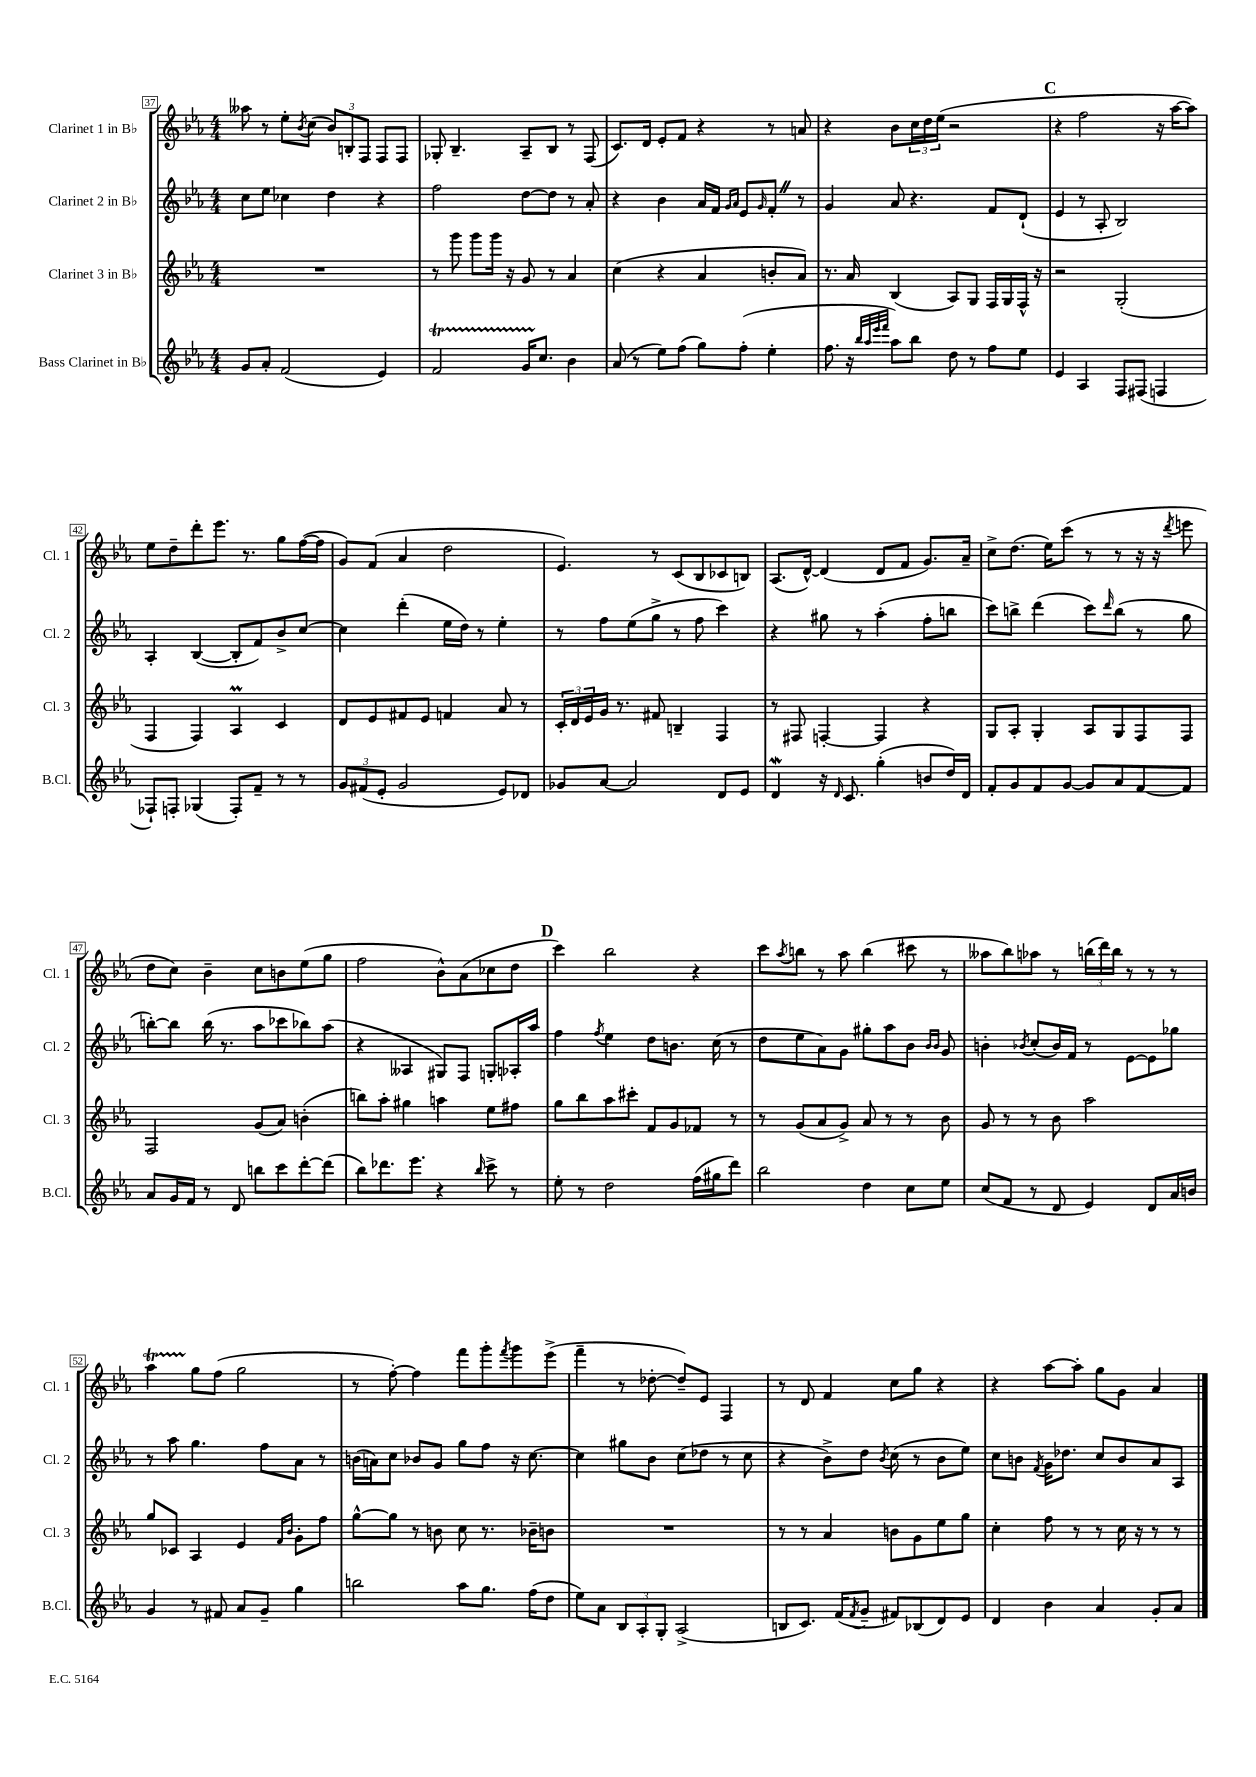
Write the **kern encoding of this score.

**kern	**kern	**kern	**kern
*part4	*part3	*part2	*part1
*staff4	*staff3	*staff2	*staff1
*I"Bass Clarinet in B♭	*I"Clarinet 3 in B♭	*I"Clarinet 2 in B♭	*I"Clarinet 1 in B♭
*I'B.Cl.	*I'Cl. 3	*I'Cl. 2	*I'Cl. 1
*clefG2	*clefG2	*clefG2	*clefG2
*k[b-e-a-]	*k[b-e-a-]	*k[b-e-a-]	*k[b-e-a-]
*M4/4	*M4/4	*M4/4	*M4/4
=37	=37	=37	=37
8g/L	1r	8cc\L	8aa--X\
8a-'/J	.	8ee-\J	8r
(2f/	.	4cc-X\	8ee-'\L
.	.	.	8qb-/
.	.	.	(8cc\J
.	.	4dd\	12b-/L)
.	.	.	12Bn'/
.	.	.	12F/J
4e-/)	.	4r	8F/L
.	.	.	8F/J
=38	=38	=38	=38
2fT/	8r	2ff\	8G-X'/
.	8ggg\	.	4.B-~/
.	8ggg\L	.	.
.	16ggg\Jk	.	.
.	16r	.	.
16gTTT/KL	8g/	[8dd\L	8A-~/L
8.cc/J	.	.	.
.	8r	8dd\J]	8B-/J
4b-\	4a-/	8r	8r
.	.	8a-'/	(8F/
=39	=39	=39	=39
(8a-/	(4cc\	4r	8.c/L)
8r	.	.	.
.	.	.	16d/Jk
8ee-\L)	4r	4b-\	8e-'/L
(8ff\J	.	.	8f/J
8gg\L)	4a-/	16a-/LL	4r
.	.	16f/JJ	.
.	.	16qqg/LL	.
.	.	16qqa-/JJ	.
(8ff'\J	.	8e-/L	.
.	.	16qqg/	.
4ee-'\	8bn'/L	8f'Z/J	8r
.	8a-/J)	8r	8an/
=40	=40	=40	=40
8.ff\	8.r	4g/	4r
16r	16a-/	.	.
32qqbb-/LLL	.	.	.
32qqaa-/	.	.	.
32qqeee-/	.	.	.
32qqfff/JJJ	.	.	.
8aa-\L)	(4B-/	8a-/	8b-\L
8bb-\J	.	4.r	24cc\L
.	.	.	24dd\
.	.	.	(24ee-\JJ
8dd\	8A-/L)	.	2r
8r	8G/J	.	.
8ff\L	16F/LL	8f/L	.
.	16G/	.	.
8ee-\J	16F^^/JJ	(8d`/J	.
.	16r	.	.
!!LO:REH:place=s1:t=C
=41	=41	=41	=41
4e-/	2r	4e-/	4r
4A-/	.	8r	2ff\
.	.	8A-'/	.
8F/L	(2G'/	2B-/)	.
(8F#X/J	.	.	.
4Fn/	.	.	16r
.	.	.	[16aa-\KL
.	.	.	8aa-\J])
!!LO:LB:g=z
=42	=42	=42	=42
8F-X`/L)	4F/	4A-'/	8ee-\L
8Fn'/J	.	.	8dd~\
(4G-X/	4F/)	([4B-/	8ddd'\
.	.	.	8.eee-\J
8F'/L)	4A-M/	8B-'/L]	.
.	.	.	8.r
8f~/J	.	8f/)	.
8r	4c/	8b-^/	8gg\L
8r	.	[8cc/J	([16ff\L
.	.	.	16ff\JJ]
=43	=43	=43	=43
12g/L	8d/L	4cc\]	8g/L)
(12f#X/	.	.	.
.	8e-/	.	(8f/J
12e-'/J	.	.	.
2g/	8f#X/	(4ddd'\	4a-/
.	8e-/J	.	.
.	4fn/	16ee-\LL	2dd\
.	.	16dd\JJ)	.
.	.	8r	.
8e-/L)	8a-/	4ee-'\	.
8d-X/J	8r	.	.
=44	=44	=44	=44
8g-X/L	24c'/LL	8r	4.e-/)
.	24d/	.	.
.	24e-/	.	.
[8a-/J	16g/JJ	8ff\L	.
.	8.r	.	.
2a-/]	.	(8ee-\	.
.	8f#X/	8gg^\J	8r
.	4Bn~/	8r	(8c/L
.	.	8ff\	8B-/
8d/L	4F/	4ccc\)	8c-X/
8e-/J	.	.	8Bn/J)
=45	=45	=45	=45
4dW/	8r	4r	(8.A-/L
.	8F#X/	.	.
.	.	.	[16d^^/Jk)
16r	[4Fn'/	8gg#X\	(4d/]
16qqd/	.	.	.
8.c/	.	.	.
.	.	8r	.
(4gg'\	4F/]	(4aa-'\	8d/L
.	.	.	8f/J
8bn/L	4r	8ff'\L	8.g/L)
16dd/L)	.	8bbn\J	.
16d/JJ	.	.	16a-~/Jk
=46	=46	=46	=46
8f'/L	8G/L	8ccc\L)	8cc^\L
8g/	8A-'/J	8bbn^\J	(8.dd\J
8f/	4G'/	(4ddd\	.
.	.	.	16ee-\KL)
[8g/J	.	.	(8ccc\J
8g/L]	8A-/L	8ccc\L)	8r
.	.	16qqddd/	.
8a-/	8G/	(8bb\J	8r
[8f/	8F/	8r	16r
.	.	.	16r
.	.	.	8qddd/
8f/J]	8F/J	8gg\	8eeen\
!!LO:LB:g=z
=47	=47	=47	=47
8a-/L	2F/	[8bbn'\L)	8dd\L
16g/L	.	8bb\J]	8cc\J)
16f/JJ	.	.	.
8r	.	(16bb\	4b-~\
.	.	8.r	.
8d/	.	.	.
8bbn\L	(8g/L	8aa-\L	8cc\L
8ccc\	8a-/J)	8ccc-X\	8bn\
[8ddd'\	(4bn'\	8bb-X\)	(8ee-\
(8ddd\J]	.	(8aa-\J	8gg\J
=48	=48	=48	=48
8bb-\L)	8bbn\L)	4r	2ff\
8.ddd-X\	8aa-'\J	.	.
.	4gg#X\	4A--X/	.
8.eee-\J	.	.	.
4r	4aan\	8G#X/L)	8b-^^\L)
.	.	8F/J	(8a-\
16qqbb-/	.	.	.
8ccc^\	8ee-\L	8Gn'/L	8cc-X\
8r	8ff#X\J	16A-X'/L	8dd\J
.	.	16aa-/JJ	.
!!LO:REH:place=s1:t=D
=49	=49	=49	=49
8ee-'\	8gg\L	4ff\	4ccc\)
8r	8bb-\	.	.
.	.	8qff/	.
2dd\	8aa-\	4ee-\	2bb-\
.	8ccc#X'\J	.	.
.	8f/L	8dd\L	.
.	8g/	8.bn\J	.
(16ff\LL	8f-X/J	.	4r
16gg#X\J	.	(16cc\	.
8ddd\J)	8r	8r	.
=50	=50	=50	=50
2bb-\	8r	8dd\L	8ccc\L
.	.	.	8qaa-/
.	(8g/L	8ee-\	8bbn\J
.	8a-/	8a-\)	8r
.	8g^/J)	8g\J	8aa-\
4dd\	8a-/	8gg#X'\L	(4bb\
.	8r	8aa-\	.
8cc\L	8r	8b-\J	8ccc#X\
.	.	16qqb-/LL	.
.	.	16qqb-/JJ	.
8ee-\J	8b-\	8g/	8r
=51	=51	=51	=51
(8cc/L	8g/	4bn'\	8aa--X\L
8f/J	8r	.	8bb-\)
.	.	8qb-X/	.
8r	8r	(8cc'/L	8aa-X\J
8d/	8b-\	16b-/L)	8r
.	.	16f/JJ	.
4e-/)	2aa-\	8r	(24bbn\LL
.	.	.	24ddd\)
.	.	.	24bb\JJ
.	.	[8e-\L	8r
8d/L	.	8e-\]	8r
16a-/L	.	8gg-X\J	8r
16bn/JJ	.	.	.
!!LO:LB:g=z
=52	=52	=52	=52
4g/	8gg/L	8r	4aa-T\
.	8c-X/J	8aa-\	.
8r	4A-/	4.gg\	8gg\L
8f#X/	.	.	(8ff\J
8a-/L	4e-/	.	2gg\
8g~/J	.	8ff\L	.
.	16qqf/LL	.	.
.	16qqb-/JJ	.	.
4gg\	8g'\L	8a-\J	.
.	8ff\J	8r	.
=53	=53	=53	=53
2bbn\	[8gg^^\L	(16bn\LL	8r
.	.	16an\J)	.
.	8gg\J]	8cc\J	[8ff'\)
.	8r	8b-X/L	4ff\]
.	8bn\	8g/J	.
8aa-\L	8cc\	8gg\L	8fff\L
8.gg\J	8.r	8ff\J	8ggg'\
.	.	.	8qfff/
.	.	16r	8ggg\
(16ff\KL	16b-X~\KL	[8.cc\	.
8dd\J	8bn\J	.	(8eee-^\J
=54	=54	=54	=54
8ee-\L)	1r	4cc\]	4fff~\
8a-\J	.	.	.
12B-/L	.	8gg#X\L	8r
12A-'/	.	.	.
.	.	8b-\J	[8dd-X'\
12G'/J	.	.	.
(2A-^/	.	(8cc\L	8dd-~/L])
.	.	8dd-X\J	8e-/J
.	.	8r	4F/
.	.	8cc\	.
=55	=55	=55	=55
8Bn/L	8r	4r	8r
8.c/J)	8r	.	8d/
.	4a-/	8b-^\L)	4f/
(16f/KL	.	.	.
8qf/	.	.	.
8g~/J	.	8dd\J	.
.	.	8qb-/	.
8f#X/L)	8bn\L	(8cc\	8cc\L
(8B-X/	8g\	8r	8gg\J
8d/)	8ee-\	8b-\L	4r
8e-/J	8gg\J	8ee-\J)	.
=56	=56	=56	=56
4d/	4cc'\	8cc\L	4r
.	.	8bn\J	.
.	.	8qf/	.
4b-\	8ff\	16g\KL	[8aa-\L
.	.	8.dd-X\J	.
.	8r	.	8aa-'\J]
4a-/	8r	8cc/L	8gg\L
.	16cc\	8b/	8g\J
.	16r	.	.
8g'/L	8r	8a-/	4a-/
8a-/J	8r	8A-/J	.
==	==	==	==
*-	*-	*-	*-
